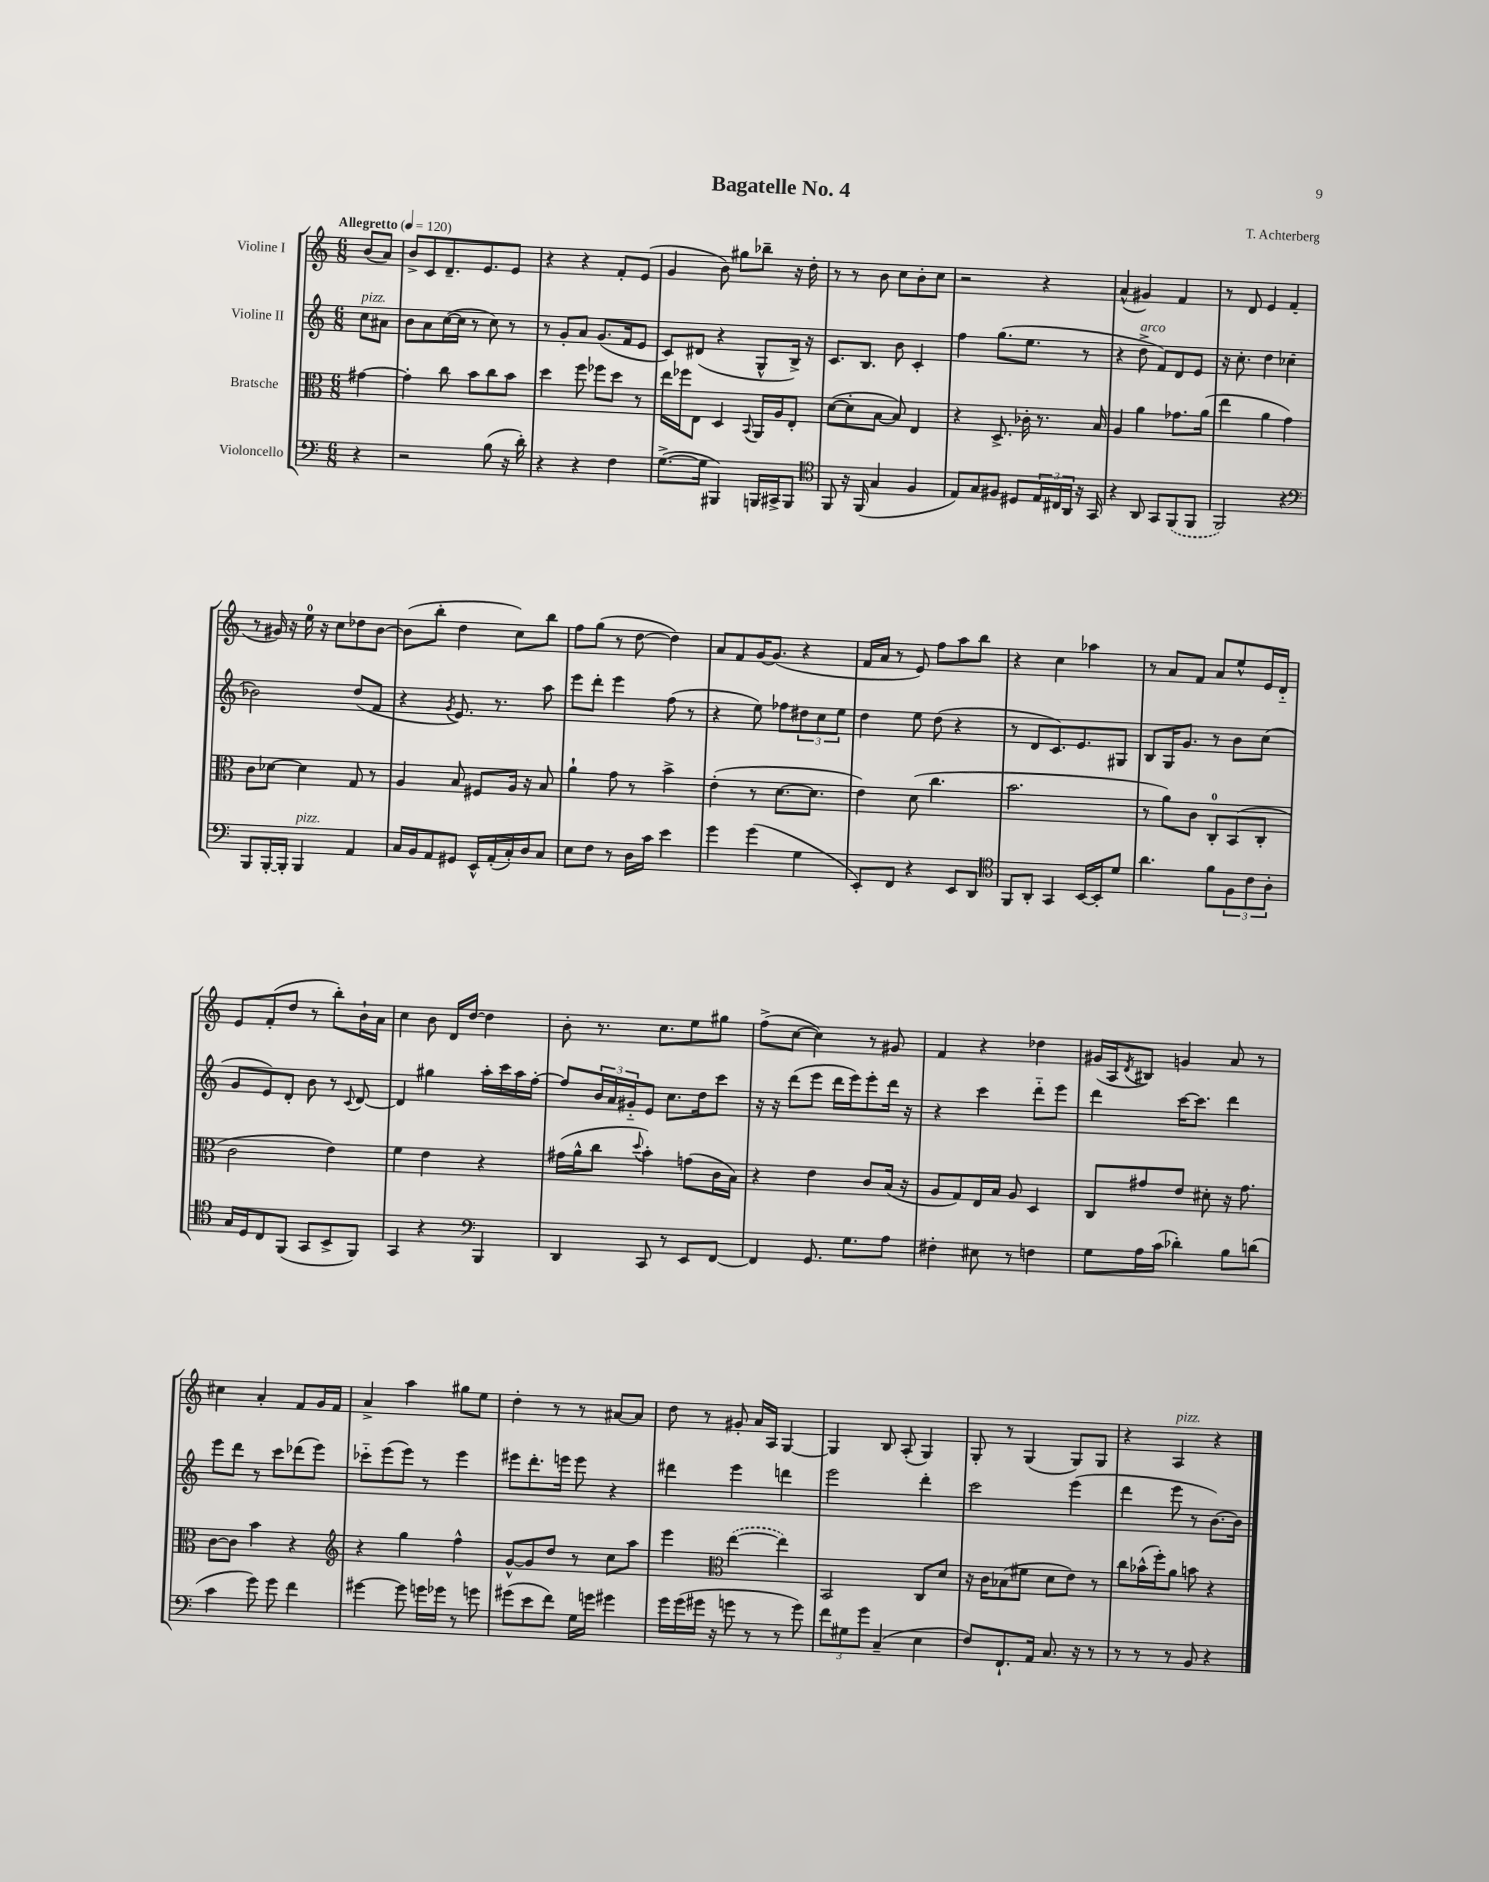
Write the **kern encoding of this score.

**kern	**kern	**kern	**kern
*staff4	*staff3	*staff2	*staff1
*clefF4	*clefC3	*clefG2	*clefG2
*k[]	*k[]	*k[]	*k[]
*M6/8	*M6/8	*M6/8	*M6/8
*MM120	*MM120	*MM120	*MM120
4r	[4g#	8cc	(8b
.	.	8a#	8a)
=	=	=	=
2r	4g#']	8b	8b^
.	.	8a	8c
.	8cc	([16cc	8.d~
.	.	16cc]	.
.	8b	8r	.
.	.	.	8.e
(8B	8cc	8cc)	.
16r	8b	8r	8e
16d')	.	.	.
=	=	=	=
4r	4dd	8r	4r
.	.	8g'	.
4r	8ff	8a	4r
.	8ff-	(8.g	.
4F	8dd	.	8f'
.	.	16f	.
.	8r	8e	(8e
=	=	=	=
([8.G^	16ee	8c)	4g
.	16ff-	.	.
.	8E	(8d#	.
16G]	.	.	.
4BBB#)	4D	4r	8b)
.	.	.	8gg#
.	8qqBB	.	.
16BBB	16AA	8G^^	8bb-~
16CC#^	16A	.	.
8BBB	8E'	16B^)	16r
.	.	16r	16dd'
=	=	=	=
*clefC4	*	*	*
8FF	([8d	8.c	8r
16r	8d']	.	8r
(16FF	.	8.B	.
4G	[8B	.	8b
.	8B])	8b	8cc
4F	4E	4c'	8b'
.	.	.	8cc
=	=	=	=
8E)	4r	4ff	2r
8G	.	.	.
8F#	8.D^	(8.gg	.
8D#	.	.	.
.	16c-'	8.ee	.
24E	8.r	.	4r
24C#	.	.	.
24AA	.	.	.
16r	.	8r	.
16GG	16B	.	.
=	=	=	=
4r	4A	4r	(4a^^
8AA	4a	8dd^	4g#)
8GG	.	8f)	.
(8FF	8.g-	8d	4f
8FF	.	8e	.
.	(16a	.	.
=	=	=	=
2FF)	4ee	16r	8r
.	.	8.cc'	.
.	.	.	8d
.	4a	4dd	4e
4r	4g)	(4cc-	(4f
=	=	=	=
*clefF4	*	*	*
8BBB	8c	2b-)	8r
[16BBB'	[8d-	.	16g#)
16BBB']	.	.	16r
4BBB	4d-]	.	16ee
.	.	.	16r
.	.	.	8cc
4AA	8G	(8dd	8dd-
.	8r	8f	[8b
=	=	=	=
16C	4A	4r	(8b]
16BB	.	.	.
8AA	.	.	8bb'
.	.	8qg	.
8GG#	8B	8.e)	4dd
16EE^^	8F#	.	.
(16AA'	.	8.r	.
16C')	16A	.	8cc)
16D	16r	.	.
8C	8B	8aa	8bb
=	=	=	=
8E	4a`	8eee	8ff
8F	.	8ddd'	(8gg
8r	8g	4eee	8r
16D	8r	.	[8dd
16c	.	.	.
4e	4b^	(8ff	4dd])
.	.	8r	.
=	=	=	=
4g	(4e'	4r	8a
.	.	.	8f
(4g	8r	8ee)	[16g
.	.	.	(8.g]
.	[8.d	8ff-	.
4G	.	12dd#	4r
.	8.d]	.	.
.	.	12cc	.
.	.	12ee	.
=	=	=	=
8EE')	4e)	4dd	16f
.	.	.	16a
8FF	.	.	8r
4r	(8d	8ee	8e)
.	4.cc	(8dd	8ff
8EE	.	4r	8aa
8DD	.	.	8bb
=	=	=	=
*clefC4	*	*	*
8FF	2.b	8r	4r
8AA'	.	8d	.
4GG	.	8.c)	4cc
.	.	8.e	.
[16BB	.	.	4aa-
16BB']	.	.	.
8d	.	8G#	.
=	=	=	=
4.a	8r	8B	8r
.	8a)	16G	8a
.	.	8.g	.
.	8c	.	8f
8f	8C'	8r	8a
12F	(8BB	8b	8ee^^
12c	.	.	.
.	8C'	(8cc	16e
12A'	.	.	.
.	.	.	16d'~
=	=	=	=
16G	2c	8g	8e
16D	.	.	.
8C	.	8e)	(8f'
(8FF	.	8d'	8dd
8GG	.	8b	8r
8BB^	4e)	8r	8bb')
.	.	8qqc	.
8FF)	.	[8d	16b`
.	.	.	16a
=	=	=	=
4GG	4f	4d]	4cc
4r	4e	4gg#	8b
.	.	.	16d
.	.	.	[16dd
*clefF4	*	*	*
4BBB	4r	16aa'	4dd]
.	.	16ccc	.
.	.	16aa	.
.	.	[16ff'	.
=	=	=	=
4DD	(16g#	8ff]	8b'
.	16a^^	.	.
.	8cc	24b	8.r
.	.	24a	.
.	.	24g#'~	.
.	8qqdd	.	.
8CC	4b')	8e	.
.	.	.	8.cc
8r	.	8.cc	.
8EE	(8g	.	8ee
.	.	16dd	.
[8FF	16c	8ccc	8gg#
.	16B)	.	.
=	=	=	=
4FF]	4r	16r	(8ff^
.	.	16r	.
.	.	(8ddd	[8cc
8.GG	4e	8eee	4cc])
.	.	16ddd	.
8.G	.	16eee)	.
.	8c	8eee'	8r
8A	(16B	16ddd	8g#
.	16r	16r	.
=	=	=	=
4F#'	8A	4r	4f
.	8G)	.	.
8E#	16E	4ccc	4r
.	16B	.	.
8r	8A	.	.
4F	4D	8ddd'~	4dd-
.	.	8eee	.
=	=	=	=
8G	8C	4ddd	(16g#
.	.	.	16A
.	.	.	8qd
16A	8g#	.	8B#)
(16c	.	.	.
4d-')	8e	[16ccc	4g
.	.	8.ccc]	.
.	8d#'	.	.
8B	16r	4ddd	8a
.	8.g#	.	.
(8d	.	.	8r
=	=	=	=
4c	[8c	8eee	4cc#
.	8c]	8ddd	.
8g)	4b	8r	4a'
8g	.	8ccc	.
4f	4r	(8ddd-	8f
.	.	8eee)	16g
.	.	.	16f
=	=	=	=
*	*clefG2	*	*
[4g#	4r	8ccc-'~	4a^
.	.	(8eee	.
8g#]	4gg	8eee)	4aa
16g	.	8r	.
16g-	.	.	.
8r	4ff^^	4eee	8gg#
8g	.	.	8ee
=	=	=	=
(8g#	[8g^^	8eee#	4dd'
8e	8g]	8.ddd'	.
8f)	8dd	.	8r
.	.	16eee	.
16G	8r	8eee	8r
16g	.	.	.
4g#	8cc	4r	[8a#
.	8aa	.	8a#]
=	=	=	=
16g	4eee	4ddd#	8dd
(16g	.	.	.
16g#	.	.	8r
16r	.	.	.
*	*clefC3	*	*
8g	([4ee	4eee	8g#'
8r	.	.	16a
.	.	.	16A
8r	4ee])	4ddd	[4G
8g)	.	.	.
=	=	=	=
12f	2BB	2eee	4G]
12G#	.	.	.
12g	.	.	.
(4C~	.	.	8B
.	.	.	(8A'
4E	8C	4ddd'	4G)
.	8d	.	.
=	=	=	=
8F)	16r	2ccc	8G'
.	16c	.	.
8.FF`	(8B-	.	8r
.	8f#	.	(4G
16AA	.	.	.
8.C	8d	.	.
.	8e)	(4eee	8G)
16r	.	.	.
8r	8r	.	8G
=	=	=	=
8r	8cc	4ddd	4r
8r	(16b-^^	.	.
.	16ff')	.	.
8r	8a	8eee	4A
8BB	8b	8r	.
4r	4r	[8.b)	4r
.	.	16b]	.
==	==	==	==
*-	*-	*-	*-
